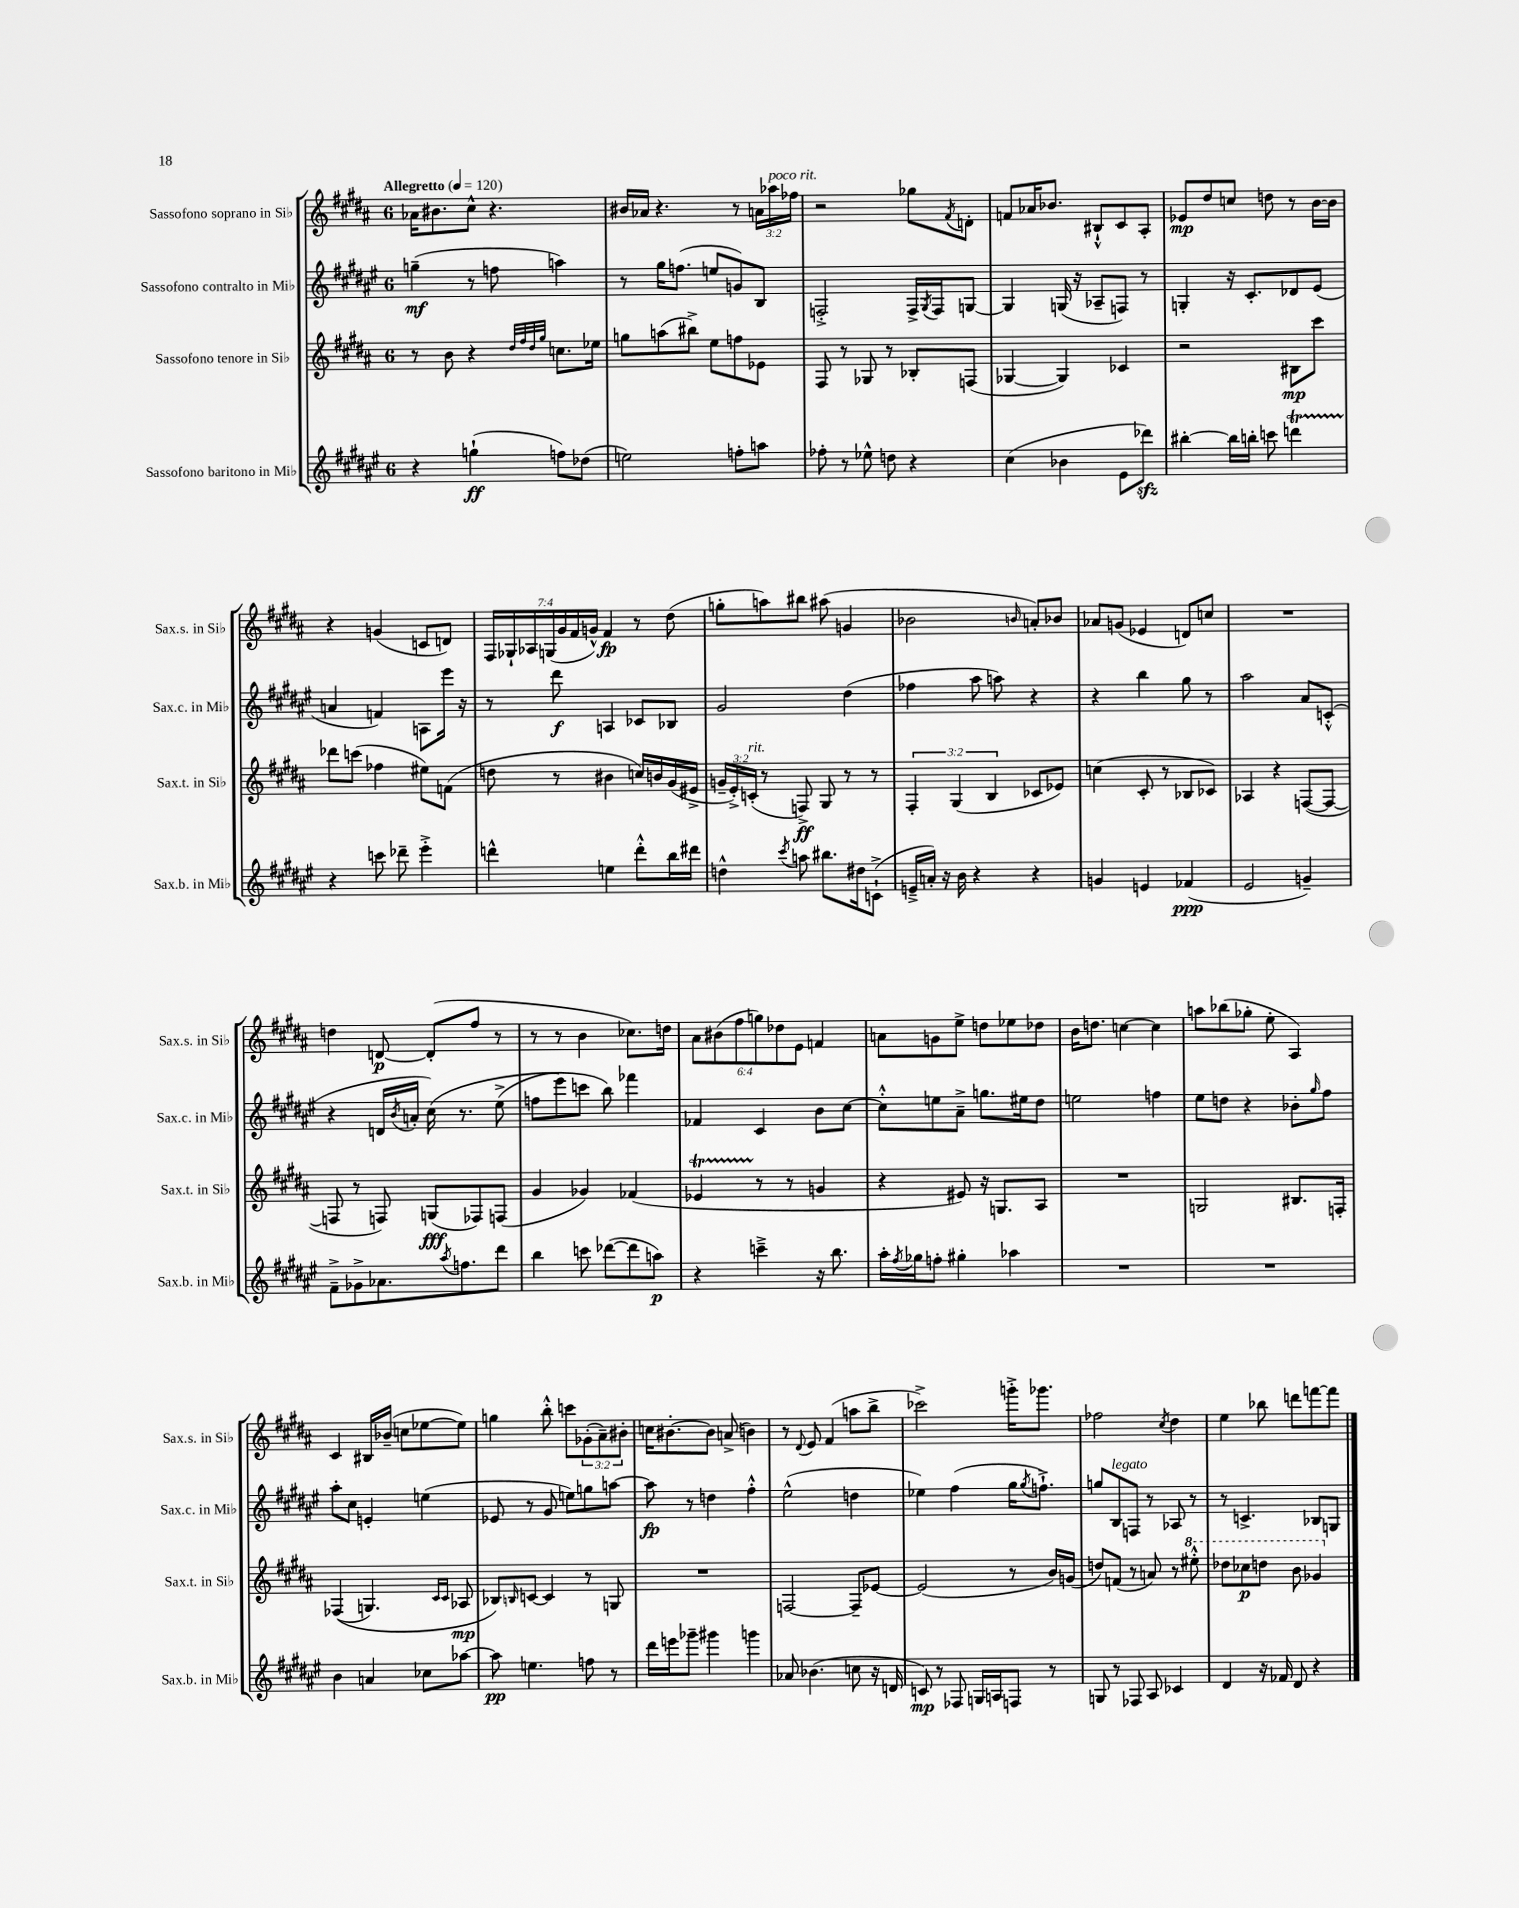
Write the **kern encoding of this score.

**kern	**kern	**kern	**kern
*staff4	*staff3	*staff2	*staff1
*clefG2	*clefG2	*clefG2	*clefG2
*k[f#c#g#d#a#e#]	*k[f#c#g#d#a#]	*k[f#c#g#d#a#e#]	*k[f#c#g#d#a#]
*M6/8	*M6/8	*M6/8	*M6/8
*MM120	*MM120	*MM120	*MM120
4r	8r	(4gg~	16a-
.	.	.	8.b#
.	8b	.	.
(4gg`	4r	8r	8cc#^^
.	.	8ff	4.r
.	32qqdd#	.	.
.	32qqff#	.	.
.	32qqdd#	.	.
.	32qqgg#	.	.
8ff)	8.cc	4aa)	.
(8dd-	.	.	.
.	16ee-	.	.
=	=	=	=
2ee)	8gg	8r	16b#
.	.	.	16a-
.	(8aa	16gg#	4.r
.	.	(8.ff	.
.	8bb#^)	.	.
.	8ee	8ee	.
8ff'	8ff	8g)	8r
8aa	8e-	8B	24a
.	.	.	24aa-
.	.	.	24ff-
=	=	=	=
8ff-'	8F#	2F'^	2r
8r	8r	.	.
8ee-^^	8G-	.	.
8dd	8r	.	.
4r	8B-'	16F^	8gg-
.	.	8qG#	.
.	.	16F	.
.	.	.	8qf#
.	(8F	[8G	8d'
=	=	=	=
(4cc#	[4G-	4G]	8f
.	.	.	16a-
.	.	.	8.b-
4b-	4G-])	(16G	.
.	.	16r	.
.	.	8A-~	8B#`^^
8e#	4c-	8F)	8c#
8ddd-)	.	8r	8A#'
=	=	=	=
[4bb#'	2r	4G'	8e-
.	.	.	8dd#
16bb#]	.	16r	8cc
16bb'	.	8.c#'	.
8ccc	.	.	8dd
4ddd	8B#	8d-	8r
.	8ccc#	(8e#	[16b
.	.	.	16b]
=	=	=	=
4r	8ddd-	4a	4r
.	(8ccc	.	.
8ccc	4ff-	4f)	(4g
8ddd-~	.	.	.
4eee#'^	8ee#)	8A	8c
.	(8f	16eee#	8d)
.	.	16r	.
=	=	=	=
4ddd^^	8dd	8r	28F#
.	.	.	28G-`
.	.	.	28A-
.	.	.	(28G
.	8r	8ddd#	.
.	.	.	28g#
.	.	.	28f#
.	.	.	28g^^)
4ee	4b#	4A	4f#
8ddd'^^	16cc)	8c-	8r
.	16b	.	.
16bb	(16g#	8B-	(8dd#
16ddd#	16e#^	.	.
=	=	=	=
4dd^^	24g~	2g#	8gg'
.	24e'^)	.	.
.	(24c'	.	.
.	8r	.	8aa)
8qccc#	.	.	.
8aa	8F^)	.	8bb#
8.bb#	8G#	.	(8aa#
.	8r	(4dd#	4g
16dd#	.	.	.
(8c`^	8r	.	.
=	=	=	=
16e~^	6F#'	4ff-	2b-
16a')	.	.	.
16r	.	.	.
.	(6G#	.	.
16b	.	.	.
4r	.	8aa#	.
.	6B	.	.
.	.	8aa)	.
.	.	.	16qqb
4r	8c-	4r	8a')
.	8e-)	.	8b-
=	=	=	=
4g	(4cc	4r	8a-
.	.	.	(8g
4e	8c#'	4bb	4e-
.	8r	.	.
(4f-	8B-	8gg#	8d)
.	8c-)	8r	8cc
=	=	=	=
2e#	4A-	2aa#	2.r
.	4r	.	.
4g~)	([8F	8a#	.
.	8F_	(8c'^^	.
=	=	=	=
8f#~^	8F]	4r	4dd
8g-^	8r	.	.
8.a-	8F)	16d	[8d
.	.	8qb	.
.	.	16a'	.
.	(8G	&(16cc#)	(8d']
8qaa#	.	.	.
8.ff	.	8.r	.
.	8F-)	.	8ff#
8ddd#	(8F	(8ee#^	8r
=	=	=	=
4bb	4g#	8ff	8r
.	.	8eee#)	8r
8ccc	4g-)	8ccc	4b
([8ddd-	.	8bb&)	.
8ddd-]	(4f-	4fff-	8.cc-)
8aa)	.	.	.
.	.	.	16dd
=	=	=	=
4r	4e-	4f-	12a#
.	.	.	(12b#
.	.	.	12ff#
4ccc~^	8r	4c#	12gg)
.	.	.	12dd-
.	8r	.	.
.	.	.	12e
16r	4g	8b	4f
8.bb	.	.	.
.	.	[8cc#	.
=	=	=	=
16aa#'	4r	8cc#'^^]	8a
8qff#	.	.	.
16gg-	.	.	.
8ff'	.	8ee	8g
4gg#'	8e#)	8a#~^	8ee^
.	16r	8.gg	8dd
.	8.G	.	.
4aa-	.	.	8ee-
.	.	16ee#	.
.	8A#	8dd#	8dd-
=	=	=	=
2.r	2.r	2ee	16b
.	.	.	8.dd
.	.	.	[4cc
.	.	4ff	4cc]
=	=	=	=
2.r	2G	8ee#	8aa
.	.	8dd	(8bb-
.	.	4r	8gg-'
.	.	.	8ee'
.	8.B#	8b-'	4A#)
.	.	16qqgg#	.
.	.	8ff#	.
.	16F'	.	.
=	=	=	=
4b	&((4F-	8aa#'	4c#
.	.	8cc#	.
4a	4.G)	4e'	16B#
.	.	.	(16b-~
.	.	.	8cc
8cc-	.	(4ee	[8ee-
.	16qqc#	.	.
.	16qqc#	.	.
[8aa-	8A-	.	8ee-])
=	=	=	=
8aa-]	8B-&)	8e-	4gg
.	16qqB	.	.
4.ee	[8c	8r	.
.	4c]	8g#	8bb'^^
.	.	8ee)	8ccc
8ff	8r	8gg	(12g-'
.	.	.	12a#~)
8r	8G	[8aa	.
.	.	.	12b#'
=	=	=	=
16ddd#	2.r	8aa]	16cc
16eee	.	.	[8.b#'
8ggg-~	.	8r	.
4ggg#	.	4dd	8b#]
.	.	.	(8a^
4ggg	.	4ff#'^^	4b)
=	=	=	=
8a-	[2F	(2ee#^^	8r
.	.	.	8qqd#
(4.b-	.	.	8e
.	.	.	(4f#
8cc	8F~]	4dd	8aa
16r	[8e-	.	8bb^
16d	.	.	.
=	=	=	=
8c)	(2e-]	4ee-)	2ccc-^)
8r	.	.	.
8F-	.	(4ff#	.
16G	.	.	.
16A	.	.	.
8F	8r	16gg#	16ggg'^
.	.	8qgg#	.
.	.	8.ff`^)	8.ggg-
8r	16b)	.	.
.	(16g	.	.
=	=	=	=
8G	8dd)	8gg	2ff-
8r	(8f	8B	.
8F-	8r	8F	.
8A#	8a)	8r	.
.	.	.	8qcc#
4c-	8r	8A-	4dd#
.	8eee#'^^	8r	.
=	=	=	=
4d#	8ddd-	8r	4ee
.	8ccc-	4.c^	.
16r	8ddd	.	8bb-
16f-	.	.	.
8d#	8bb	.	8ddd
4r	4gg-	8B-	[8fff
.	.	8G	8fff]
==	==	==	==
*-	*-	*-	*-
